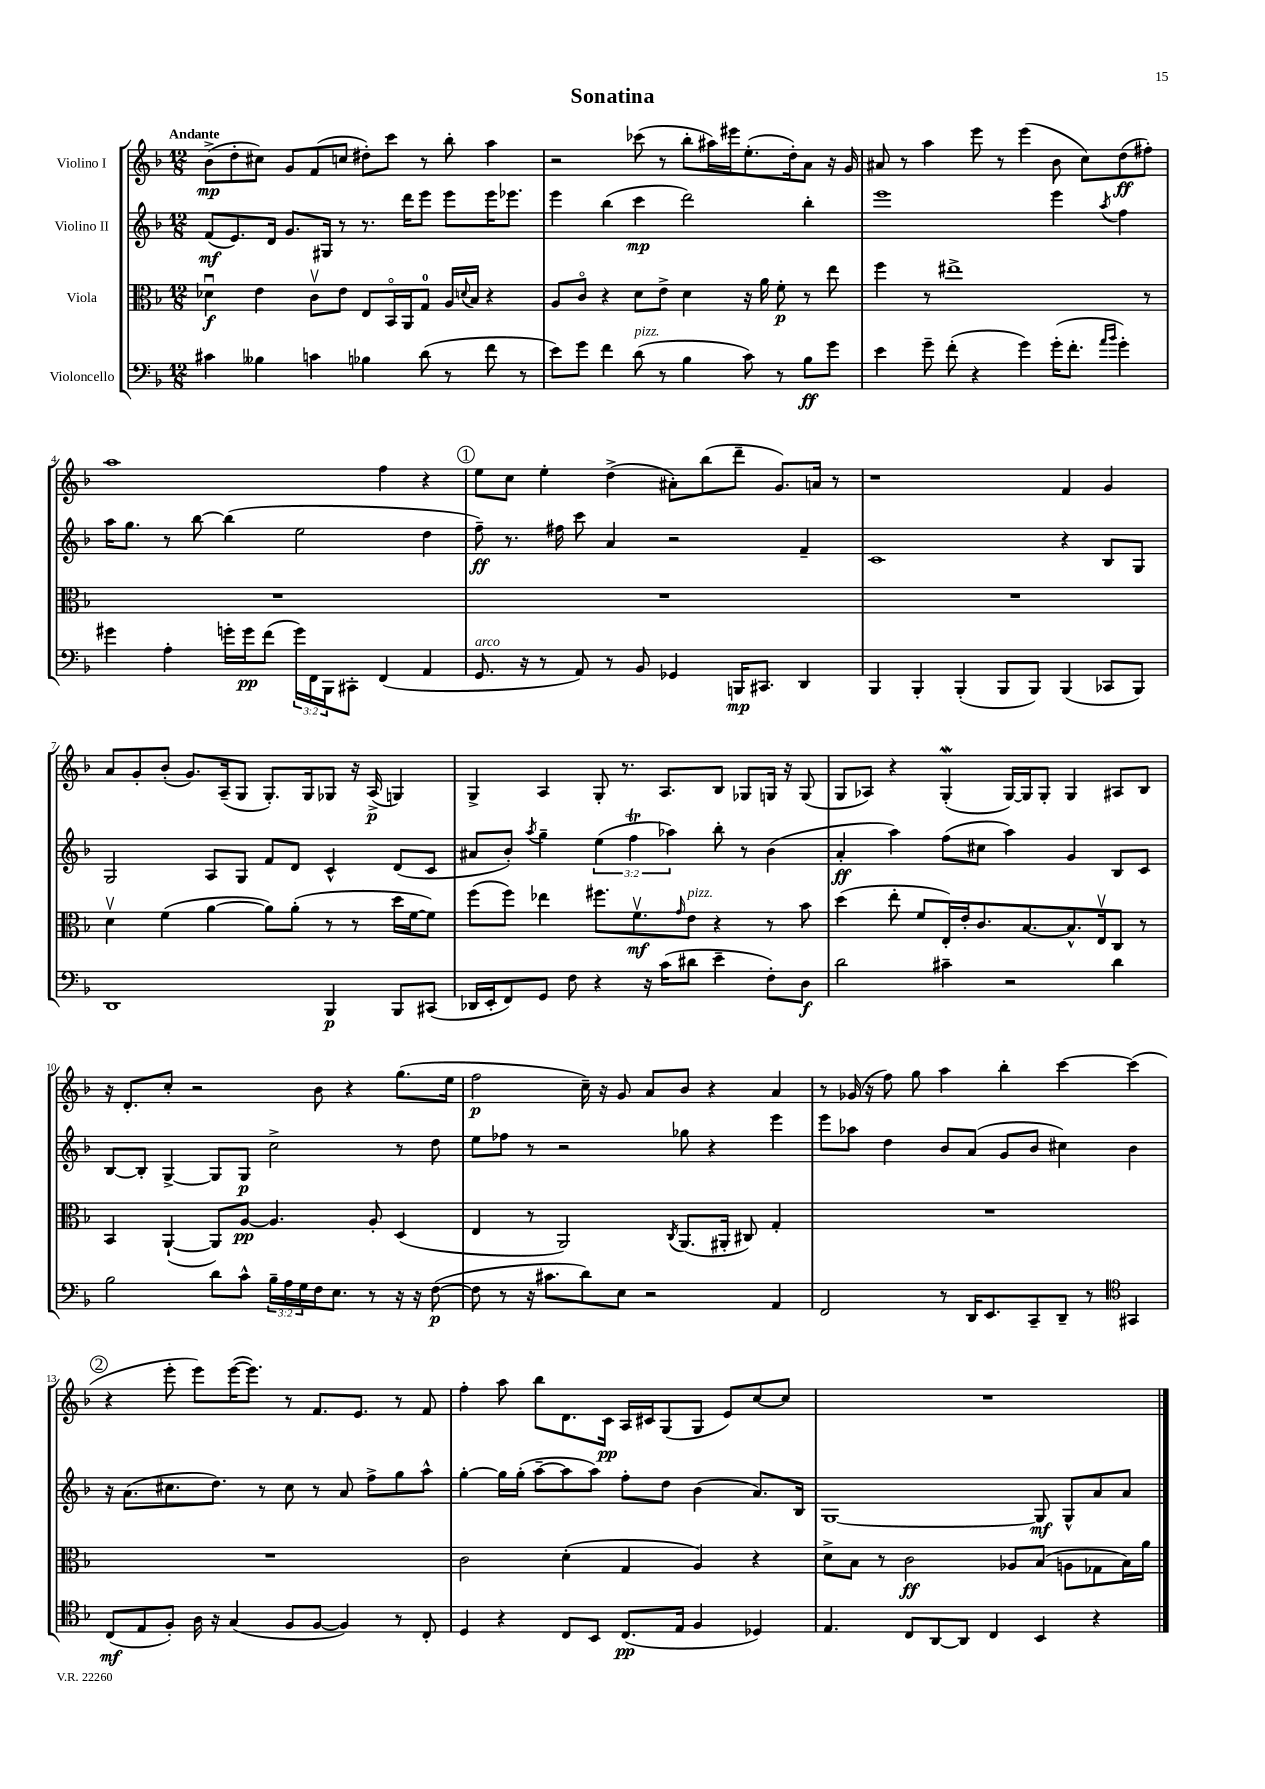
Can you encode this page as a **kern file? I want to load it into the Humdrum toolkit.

**kern	**kern	**kern	**kern
*staff4	*staff3	*staff2	*staff1
*clefF4	*clefC3	*clefG2	*clefG2
*k[b-]	*k[b-]	*k[b-]	*k[b-]
*M12/8	*M12/8	*M12/8	*M12/8
4c#	4d-u	(8f	(8b-^
.	.	8.e)	8dd'
4B--	4e	.	8cc#)
.	.	16d	.
.	.	8.g	8g
4c	8cv	.	(8f
.	.	16G#	.
.	8e	8r	8cc
4B-	8E	8.r	8dd#')
.	16BB-o	.	8ccc
.	16AA	16ddd	.
(8d	8G	8eee	8r
8r	16A	8eee	8bb-'
.	8qqd	.	.
.	16B-	.	.
8f	4r	16eee	4aa
.	.	8.eee-	.
8r	.	.	.
=	=	=	=
8e)	8A	4eee	2r
8g	8co	.	.
4f	4r	(4bb-	.
(8d	8d	4ccc	(8ccc-
8r	8e^	.	8r
4B-	4d	2ddd)	8bb-'
.	.	.	16aa#)
.	.	.	16eee#
8c)	16r	.	(8.ee'
.	16a	.	.
8r	8f'	.	.
.	.	.	16dd')
8B-	8r	4bb-'	8a
8g	8ee	.	16r
.	.	.	16g
=	=	=	=
4e	4ff	1eee	8a#
.	.	.	8r
8g~	8r	.	4aa
(8f'	1ee#^	.	.
4r	.	.	8eee
.	.	.	8r
4g)	.	.	(4eee
(16g'	.	4eee	8b-
8.f'	.	.	.
.	.	.	8cc)
16qqa	.	.	.
16qqb-	.	8qaa	.
4g')	.	4ff	(8dd
.	8r	.	8ff#')
=	=	=	=
4g#	1.r	16aa	1aa
.	.	8.gg	.
4A'	.	8r	.
.	.	[8bb-	.
16g'	.	(4bb-]	.
16g	.	.	.
(8f	.	.	.
24g)	.	2ee	.
24FF	.	.	.
24BBB-	.	.	.
8CC#'	.	.	.
(4FF	.	.	4ff
4AA	.	4dd	4r
=	=	=	=
8.GG	1.r	8ff~)	8ee
.	.	8.r	8cc
16r	.	.	.
8r	.	.	4ee'
.	.	16ff#	.
8AA)	.	8ccc	.
8r	.	4a	(4dd^
8BB-	.	.	.
4GG-	.	2r	8a#')
.	.	.	(8bb-
16BBB	.	.	8ddd~
8.CC#	.	.	.
.	.	.	8.g)
4DD	.	4f~	.
.	.	.	16a
.	.	.	8r
=	=	=	=
4BBB-	1.r	1c	1r
4BBB-'	.	.	.
(4BBB-'	.	.	.
8BBB-	.	.	.
8BBB-)	.	.	.
(4BBB-	.	4r	4f
8CC-	.	8B-	4g
8BBB-)	.	8G	.
=	=	=	=
1DD	4dv	2G	8a
.	.	.	8g'
.	(4f	.	(8b-'
.	.	.	8.g)
.	[4a	8A	.
.	.	.	(16A~
.	.	8G	8G
.	8a])	8f	8.G')
.	(8a'	8d	.
.	.	.	16G
4BBB-	8r	4c^^	8G-
.	8r	.	16r
.	.	.	(16A^
8BBB-	16dd	(8d	4G)
.	[16f	.	.
(8CC#	8f])	8c	.
=	=	=	=
16DD-	(8ff	8a#	4G^
16EE'	.	.	.
8FF)	8ff)	8b-')	.
.	.	8qaa	.
8GG	4ee-	4gg~	4A
8F	.	.	.
4r	8.ff#	(6ee	8G'
.	.	.	8.r
.	.	6ff	.
.	8.fv	.	.
16r	.	.	.
(16c	.	.	8.A
.	.	6aa-)	.
.	16qqg	.	.
8d#	8e	.	.
4e~	4r	8bb-'	8B-
.	.	8r	8G-
8F')	8r	(4b-	16G
.	.	.	16r
8D	8b-	.	(8G
=	=	=	=
2d	(4dd	4a'	8G
.	.	.	8A-)
.	8ee'	4aa)	4r
.	8f	.	.
4c#~	16E')	(8ff	(4G'
.	16e'	.	.
.	8.c	8cc#	.
2r	.	4aa)	[16G)
.	[8.B-	.	16G]
.	.	.	8G'
.	8.B-^^]	4g	4G
.	16Ev	.	.
4d	8C	8B-	8A#
.	8r	8c	8B-
=	=	=	=
2B-	4BB-	[8B-	16r
.	.	.	8.d'
.	.	8B-']	.
.	([4AA`	[4G^	8cc'
.	.	.	2r
8d	8AA])	8G]	.
8c^^	[8A	8G	.
24B-~	4.A]	2cc^	.
24A	.	.	.
24G	.	.	.
16F	.	.	8b-
8.E	.	.	.
.	.	.	4r
8r	8A'	.	.
16r	(4D	8r	(8.gg
16r	.	.	.
([8F	.	8dd	.
.	.	.	16ee
=	=	=	=
8F]	4E	8ee	2ff
8r	.	8ff-	.
16r	8r	8r	.
8.c#	.	.	.
.	2AA)	2r	.
8d)	.	.	16cc~)
.	.	.	16r
8E	.	.	8g
2r	.	.	8a
.	8qC	.	.
.	(8.AA	8gg-	8b-
.	.	4r	4r
.	16AA#'	.	.
.	8C#)	.	.
4AA	4G'	4eee	4a
=	=	=	=
2FF	1.r	8eee	8r
.	.	8aa-	(16g-
.	.	.	16r
.	.	4dd	8ff)
.	.	.	8gg
8r	.	8b-	4aa
16DD	.	(8a	.
8.EE	.	.	.
.	.	8g	4bb-'
8CC~	.	8b-	.
8DD~	.	4cc#)	[4ccc
8r	.	.	.
*clefC4	*	*	*
4GG#	.	4b-	(4ccc]
=	=	=	=
(8C	1.r	16r	4r
.	.	(8.a	.
8E	.	.	.
8F')	.	8.cc#	8eee'
16A	.	.	8eee)
16r	.	8.dd)	.
(4G	.	.	([16eee
.	.	.	8.eee])
.	.	8r	.
8F	.	8cc#	8r
[8F	.	8r	8.f
4F])	.	8a	.
.	.	.	8.e
.	.	8ff^	.
8r	.	8gg	8r
8C'	.	8aa^^	8f
=	=	=	=
4D	2c	[4gg'	4ff'
4r	.	16gg]	8aa
.	.	(16gg'	.
.	.	[8aa~	8bb-
8C	(4d'	8aa]	8.d
8BB-	.	8aa)	.
.	.	.	16c
(8.C	4G	8ff'	16A
.	.	.	16c#
.	.	8dd	(8G
16E	.	.	.
4F	4A)	(4b-	8G
.	.	.	8e)
4D-)	4r	8.a)	[8cc
.	.	.	8cc]
.	.	16B-	.
=	=	=	=
4.E	8d^	[1G	1.r
.	8B-	.	.
.	8r	.	.
8C	2c	.	.
[8AA	.	.	.
8AA]	.	.	.
4C	.	.	.
.	8A-	.	.
4BB-	(8B-	8G]	.
.	8A	8G^^	.
4r	8G-	8a	.
.	16B-)	8a	.
.	16a	.	.
==	==	==	==
*-	*-	*-	*-
